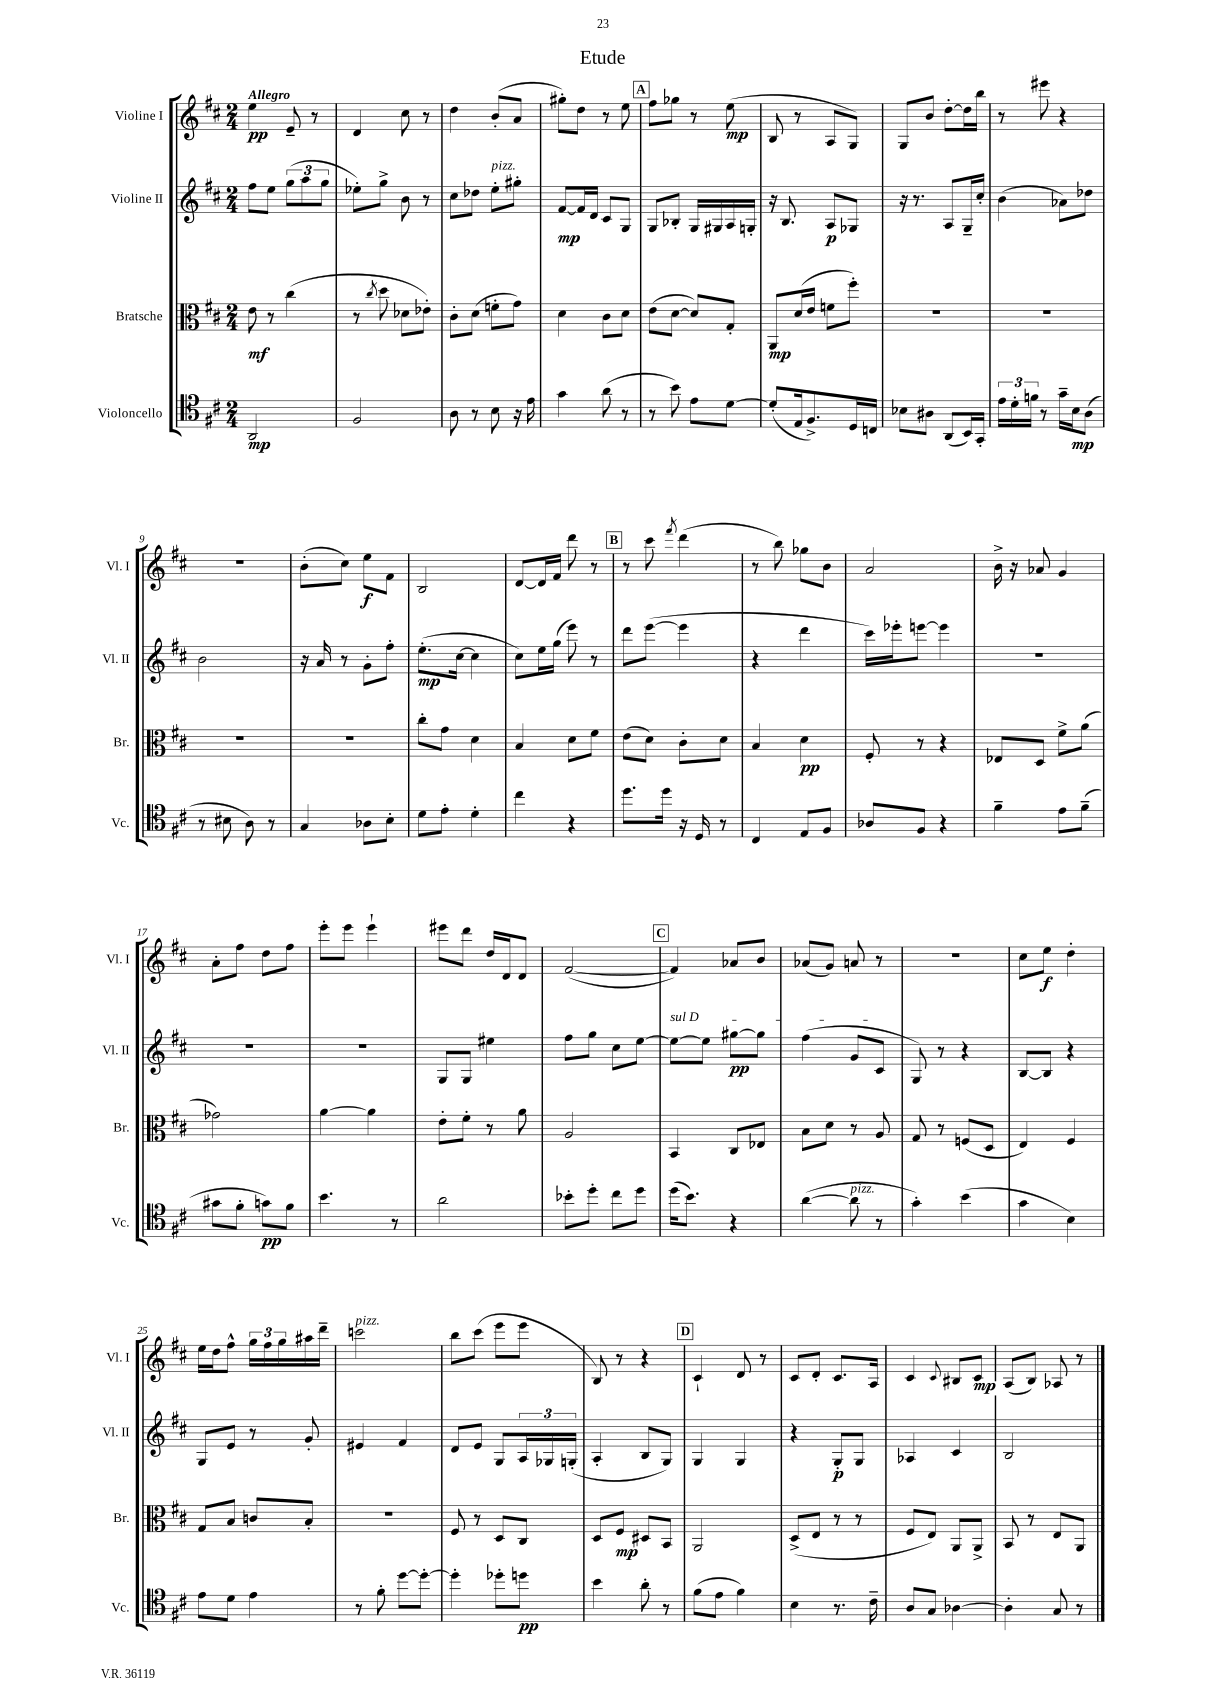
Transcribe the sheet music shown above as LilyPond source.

\header { title = "Etude" }
<<
\new StaffGroup <<
\new Staff = "s0" \with { instrumentName = "Violine I" shortInstrumentName = "Vl. I" } {
    \clef treble \key d \major \numericTimeSignature \time 2/4 \tempo "Allegro"
    e''4\pp e'8-- r8 |
    d'4 cis''8 r8 |
    d''4 b'8-.( a'8 |
    gis''8-.) d''8 r8 e''8 |
    \mark \markup { \box "A" } fis''8 ges''8 r8 e''8\mp( |
    b8 r8 a8 g8) |
    g8 b'8 d''8~-. d''16 b''16 |
    r8 eis'''8 r4 |
    R2 |
    b'8-.( cis''8) e''8\f fis'8 |
    b2 |
    d'8~ d'16 fis'16 d'''8 r8 |
    \mark \markup { \box "B" } r8 cis'''8 \acciaccatura { fis'''8 } d'''4( |
    r8 b''8) ges''8 b'8 |
    a'2 |
    b'16-> r16 aes'8 g'4 |
    a'8-. fis''8 d''8 fis''8 |
    e'''8-. e'''8 e'''4-! |
    eis'''8 d'''8 d''16 d'16 d'8 |
    fis'2~( |
    \mark \markup { \box "C" } fis'4) aes'8 b'8 |
    aes'8( g'8) a'8 r8 |
    R2 |
    cis''8 e''8\f d''4-. |
    e''16 d''16 fis''8-^ \tuplet 3/2 { g''16 fis''16 g''16 } ais''16 d'''16-- |
    c'''2^\markup { \italic "pizz." } |
    b''8 cis'''8( e'''8 e'''8 |
    b8) r8 r4 |
    \mark \markup { \box "D" } cis'4-! d'8 r8 |
    cis'8 d'8-. cis'8. a16 |
    cis'4 \appoggiatura { cis'8 } bis8 cis'8\mp |
    a8( b8) aes8 r8 \bar "|." |
}
\new Staff = "s1" \with { instrumentName = "Violine II" shortInstrumentName = "Vl. II" } {
    \clef treble \key d \major \numericTimeSignature \time 2/4
    fis''8 e''8 \tuplet 3/2 { g''8( a''8 g''8 } |
    ees''8-.) g''8-> b'8 r8 |
    cis''8 des''8 e''8-.^\markup { \italic "pizz." } gis''8-. |
    fis'8~\mp fis'16 d'16 cis'8 g8 |
    \mark \markup { \box "A" } g8 bes8-. g16 gis16 a16 g16-. |
    r16 b8. a8\p ges8 |
    r16 r8. a8 g16-- cis''16-. |
    b'4( aes'8) des''8 |
    b'2 |
    r16 a'16 r8 g'8-. fis''8-. |
    e''8.-.\mp( cis''16~ cis''4 |
    cis''8) e''16 g''16( e'''8) r8 |
    \mark \markup { \box "B" } d'''8 e'''8~( e'''4 |
    r4 d'''4 |
    cis'''16) ees'''16-. e'''8~ e'''4 |
    R2 |
    R2 |
    R2 |
    g8 g8 eis''4 |
    fis''8 g''8 cis''8 e''8~ |
    \mark \markup { \box "C" } \once \override TextSpanner.bound-details.left.text = \markup { \italic "sul D" } e''8~\startTextSpan e''8 gis''8~\pp gis''8 |
    fis''4( g'8 cis'8\stopTextSpan |
    g8) r8 r4 |
    b8~ b8 r4 |
    g8 e'8 r8 g'8-. |
    eis'4 fis'4 |
    d'8 e'8 g8 \tuplet 3/2 { a16 ges16 g16-.( } |
    a4-. b8 g8) |
    \mark \markup { \box "D" } g4 g4 |
    r4 g8-.\p g8 |
    aes4 cis'4 |
    b2 \bar "|." |
}
\new Staff = "s2" \with { instrumentName = "Bratsche" shortInstrumentName = "Br." } {
    \clef alto \key d \major \numericTimeSignature \time 2/4
    e'8\mf r8 cis''4( |
    r8 \acciaccatura { cis''8 } d''8 des'8 ees'8-.) |
    cis'8-. d'8( f'8-. g'8) |
    d'4 cis'8 d'8 |
    \mark \markup { \box "A" } e'8( d'8~ d'8) g8-. |
    a,8\mp d'16( e'16 f'8 fis''8-.) |
    R2 |
    R2 |
    R2 |
    R2 |
    cis''8-. g'8 d'4 |
    b4 d'8 fis'8 |
    \mark \markup { \box "B" } e'8( d'8) cis'8-. d'8 |
    b4 d'4\pp |
    fis8-. r8 r4 |
    ees8 d8 fis'8-> a'8( |
    ges'2) |
    a'4~ a'4 |
    e'8-. fis'8-. r8 a'8 |
    a2 |
    \mark \markup { \box "C" } b,4 cis8 ees8 |
    b8 d'8 r8 a8 |
    g8 r8 f8( d8 |
    e4) fis4 |
    g8 b8 c'8 b8-. |
    r2 |
    fis8 r8 d8 cis8 |
    d8 fis8\mp dis8 b,8 |
    \mark \markup { \box "D" } a,2 |
    d8->( e8 r8 r8 |
    fis8 e8) a,8 a,8-> |
    b,8 r8 e8 a,8 \bar "|." |
}
\new Staff = "s3" \with { instrumentName = "Violoncello" shortInstrumentName = "Vc." } {
    \clef tenor \key d \major \numericTimeSignature \time 2/4
    a,2\mp |
    fis2 |
    a8 r8 b8 r16 e'16 |
    g'4 a'8( r8 |
    \mark \markup { \box "A" } r8 b'8) e'8 d'8~ |
    d'8-.( e16 fis8.->) d16 c16 |
    bes8 ais8 a,8( b,16) g,16-. |
    \tuplet 3/2 { e'16 d'16-. f'16 } r8 g'16-- b16\mp a8( |
    r8 bis8 a8) r8 |
    g4 aes8 b8-. |
    d'8 e'8-. d'4-. |
    cis''4 r4 |
    \mark \markup { \box "B" } d''8. d''16 r16 d16 r8 |
    cis4 e8 fis8 |
    aes8 fis8 r4 |
    fis'4-- e'8 fis'8--( |
    gis'8 fis'8-. g'8\pp) fis'8 |
    b'4. r8 |
    a'2 |
    bes'8-. d''8-. cis''8 d''8 |
    \mark \markup { \box "C" } d''16( b'8.) r4 |
    a'4~( a'8^\markup { \italic "pizz." } r8 |
    g'4-.) b'4( |
    g'4 b4) |
    e'8 d'8 e'4 |
    r8 fis'8-. d''8~ d''8~-. |
    d''4-. des''8-. d''8\pp |
    b'4 a'8-. r8 |
    \mark \markup { \box "D" } fis'8( e'8 fis'4) |
    b4 r8. cis'16-- |
    a8 g8 aes4~ |
    aes4-. g8 r8 \bar "|." |
}
>>
>>
